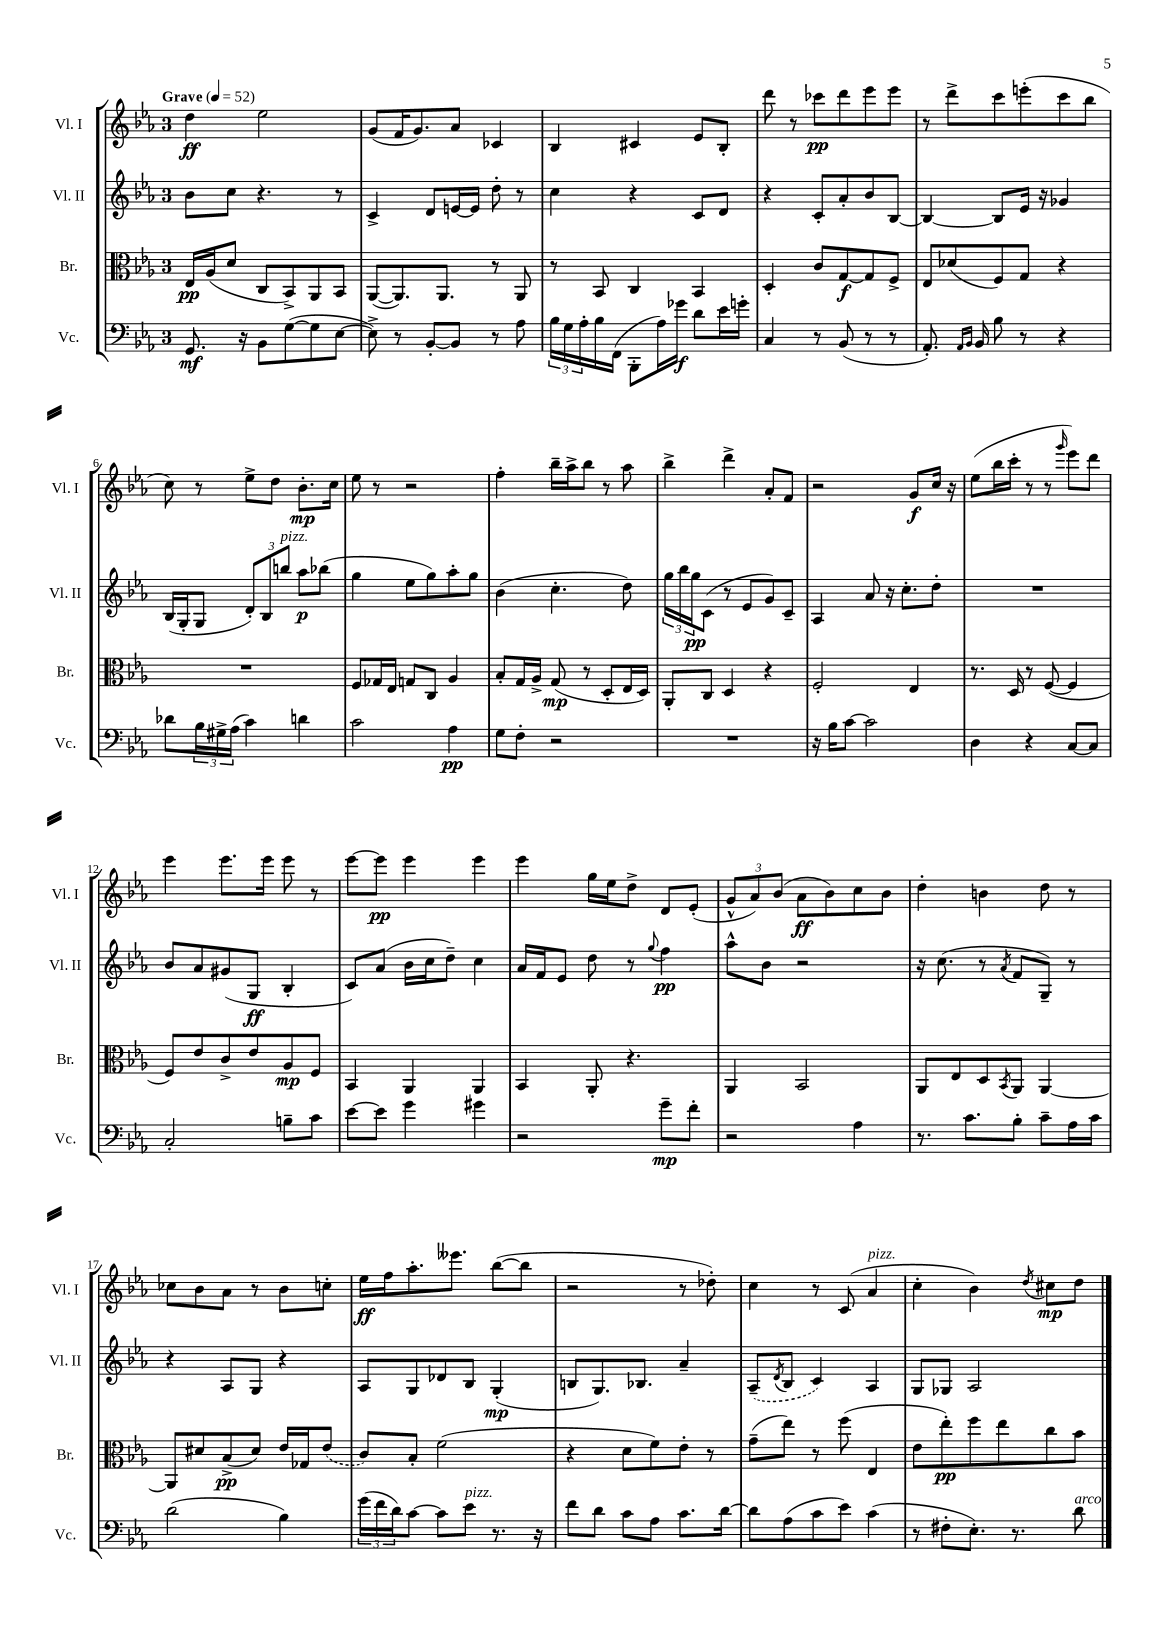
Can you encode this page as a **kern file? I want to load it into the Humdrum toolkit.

**kern	**kern	**kern	**kern
*staff4	*staff3	*staff2	*staff1
*clefF4	*clefC3	*clefG2	*clefG2
*k[b-e-a-]	*k[b-e-a-]	*k[b-e-a-]	*k[b-e-a-]
*M3/4	*M3/4	*M3/4	*M3/4
*MM52	*MM52	*MM52	*MM52
8.GG/	16E-/LL	8b-\L	4dd\
.	(16A-/J	.	.
.	8d/J	8cc\J	.
16r	.	.	.
8BB-\L	8C/L	4.r	2ee-\
([8G\	8BB-^/)	.	.
8G\]	8AA-/	.	.
[8E-\J	8BB-/J	8r	.
=	=	=	=
8E-^\])	([8AA-/L	4c^/	(8g/L
8r	8.AA-/])	.	16f/K
.	.	.	8.g/)
[8BB-'/L	.	8d/L	.
.	8.AA-/J	.	.
8BB-/]J	.	[16e/L	8a-/J
.	.	16e/]JJ	.
8r	8r	8dd'\	4c-/
8A-\	8AA-/	8r	.
=	=	=	=
24B-\LL	8r	4cc\	4B-/
24G\	.	.	.
24A-'\	.	.	.
16B-\	8BB-/	.	.
(16FF\JJ	.	.	.
8BBB-'\L	4C/	4r	4c#/
16A-\L)	.	.	.
16g-\JJ	.	.	.
8d\L	4BB-/	8c/L	8e-/L
16e-\L	.	8d/J	8B-'/J
16g'\JJ	.	.	.
=	=	=	=
4C/	4D'/	4r	8ddd\
.	.	.	8r
8r	8c/L	8c'/L	8ccc-\L
(8BB-/	[8G/	8a-'/	8ddd\
8r	8G/]	8b-/	8eee-\
8r	8F^/J	[8B-/J	8eee-\J
=	=	=	=
8.AA-'/)	8E-/L	4B-/_	8r
.	(8d-/	.	8ddd^\L
16qqAA-/LL	.	.	.
16qqBB-/JJ	.	.	.
16BB-/	.	.	.
8B-\	8F/)	8B-/]L	8ccc\
8r	8G/J	16e-/Jk	(8eee'\
.	.	16r	.
4r	4r	4g-/	8ccc\
.	.	.	8bb-\J
=	=	=	=
8d-\L	2.r	(16B-/LL	8cc\)
.	.	16G'/J	.
24B-\L	.	8G/J	8r
24G#^\	.	.	.
(24A-\JJ	.	.	.
4c\)	.	12d'/L)	8ee-^\L
.	.	12B-/	.
.	.	.	8dd\J
.	.	12bb/J	.
4d\	.	8aa-\L	8.b-'\L
.	.	(8bb-\J	.
.	.	.	16cc\Jk
=	=	=	=
2c\	8F/L	4gg\	8ee-\
.	16G-/L	.	8r
.	16E-/JJ	.	.
.	8G/L	8ee-\L	2r
.	8C/J	8gg\)	.
4A-\	4A-/	8aa-'\	.
.	.	8gg\J	.
=	=	=	=
8G\L	8B-'/L	(4b-\	4ff'\
8F'\J	16G/L	.	.
.	16A-^/JJ	.	.
2r	(8G/	4.cc'\	16bb-~\LL
.	.	.	16aa-^\J
.	8r	.	8bb-\J
.	8D'/L	.	8r
.	16E-/L	8dd\)	8aa-\
.	16D/JJ)	.	.
=	=	=	=
2.r	8AA-'/L	24gg\LL	4bb-^\
.	.	24bb-\	.
.	.	24gg\J	.
.	8C/J	(8c\J	.
.	4D/	8r	4ddd^\
.	.	8e-/L	.
.	4r	8g/)	8a-'/L
.	.	8c~/J	8f/J
=	=	=	=
16r	2F'/	4A-/	2r
16B-\LK	.	.	.
[8c\J	.	.	.
2c\]	.	8a-/	.
.	.	16r	.
.	.	8.cc'\L	.
.	4E-/	.	8g/L
.	.	8dd'\J	16cc/Jk
.	.	.	16r
=	=	=	=
4D\	8.r	2.r	(8ee-\L
.	.	.	16bb-\L
.	16D/	.	16ccc'\JJ
4r	8r	.	8r
.	([8F/	.	8r
.	.	.	16qqggg/
[8C/L	4F/]	.	8eee-\L)
8C/]J	.	.	8ddd\J
=	=	=	=
2C'/	8F/L)	8b-/L	4eee-\
.	8e-/	8a-/	.
.	8c^/	(8g#/	8.eee-\L
.	8e-/	8G/J	.
.	.	.	16eee-\Jk
8B~\L	8A-/	4B-'/	8eee-\
8c\J	8F/J	.	8r
=	=	=	=
[8e-\L	4BB-/	8c/L)	[8eee-\L
8e-\]J	.	(8a-/J	8eee-\]J
4g\	4AA-/	16b-\LL	4eee-\
.	.	16cc\J	.
.	.	8dd~\J)	.
4g#\	4AA-/	4cc\	4eee-\
=	=	=	=
2r	4BB-/	16a-/LL	4eee-\
.	.	16f/J	.
.	.	8e-/J	.
.	8AA-'/	8dd\	16gg\LL
.	.	.	16ee-\J
.	4.r	8r	8dd^\J
.	.	8qqgg/	.
8g~\L	.	4ff\	8d/L
8f'\J	.	.	(8e-'/J
=	=	=	=
2r	4AA-/	8aa-^^\L	12g^^/L
.	.	.	12a-/)
.	.	8b-\J	.
.	.	.	(12b-/J
.	2BB-/	2r	8a-\L
.	.	.	8b-\)
4A-\	.	.	8cc\
.	.	.	8b-\J
=	=	=	=
8.r	8AA-/L	16r	4dd'\
.	.	(8.cc\	.
.	8E-/	.	.
8.c\L	.	.	.
.	8D/	8r	4b\
.	8qBB-/	8qa-/	.
8B-'\J	8AA-/J	8f/L	.
8c~\L	[4AA-/	8G~/J)	8dd\
16A-\L	.	8r	8r
16c\JJ	.	.	.
=	=	=	=
(2d\	8AA-/]L	4r	8cc-\L
.	8d#/	.	8b-\
.	(8B-^/	8A-/L	8a-\J
.	8d#/J)	8G/J	8r
4B-\)	16e-/LL	4r	8b-\L
.	16G-/J	.	.
.	(8e-/J	.	8cc'\J
=	=	=	=
(24g\LL	8c/L)	8A-/L	16ee-\LL
24f\	.	.	.
.	.	.	16ff\J
24d\J)	.	.	.
[8c\J	8B-'/J	8G/	8.aa-'\
8c\]L	(2f\	8d-/	.
.	.	.	8.eee--\J
8e-\J	.	8B-/J	.
8.r	.	(4G'/	([8bb-\L
.	.	.	8bb-\]J
16r	.	.	.
=	=	=	=
8f\L	4r	8B/L	2r
8d\J	.	8.G/)	.
8c\L	8d\L	.	.
.	.	8.B-/J	.
8A-\J	8f\)	.	.
8.c\L	8e-'\J	4a-~/	8r
.	8r	.	8dd-'\)
[16d\Jk	.	.	.
=	=	=	=
8d\]L	(8g~\L	(8A-~/L	4cc\
.	.	8qd/	.
(8A-\	8ee-\J)	8B-/J	.
8c\	8r	4c/)	8r
8e-\J)	(8ff\	.	(8c/
(4c\	4E-/	4A-/	4a-/
=	=	=	=
8r	8e-\L	8G/L	4cc'\
8F#'\L	8ee-'\)	8G-/J	.
8.E-'\J)	8ff\	2A-/	4b-\)
.	8ee-\	.	.
8.r	.	.	.
.	.	.	8qdd/
.	8cc\	.	8cc#\L
8d\	8b-\J	.	8dd\J
==	==	==	==
*-	*-	*-	*-
